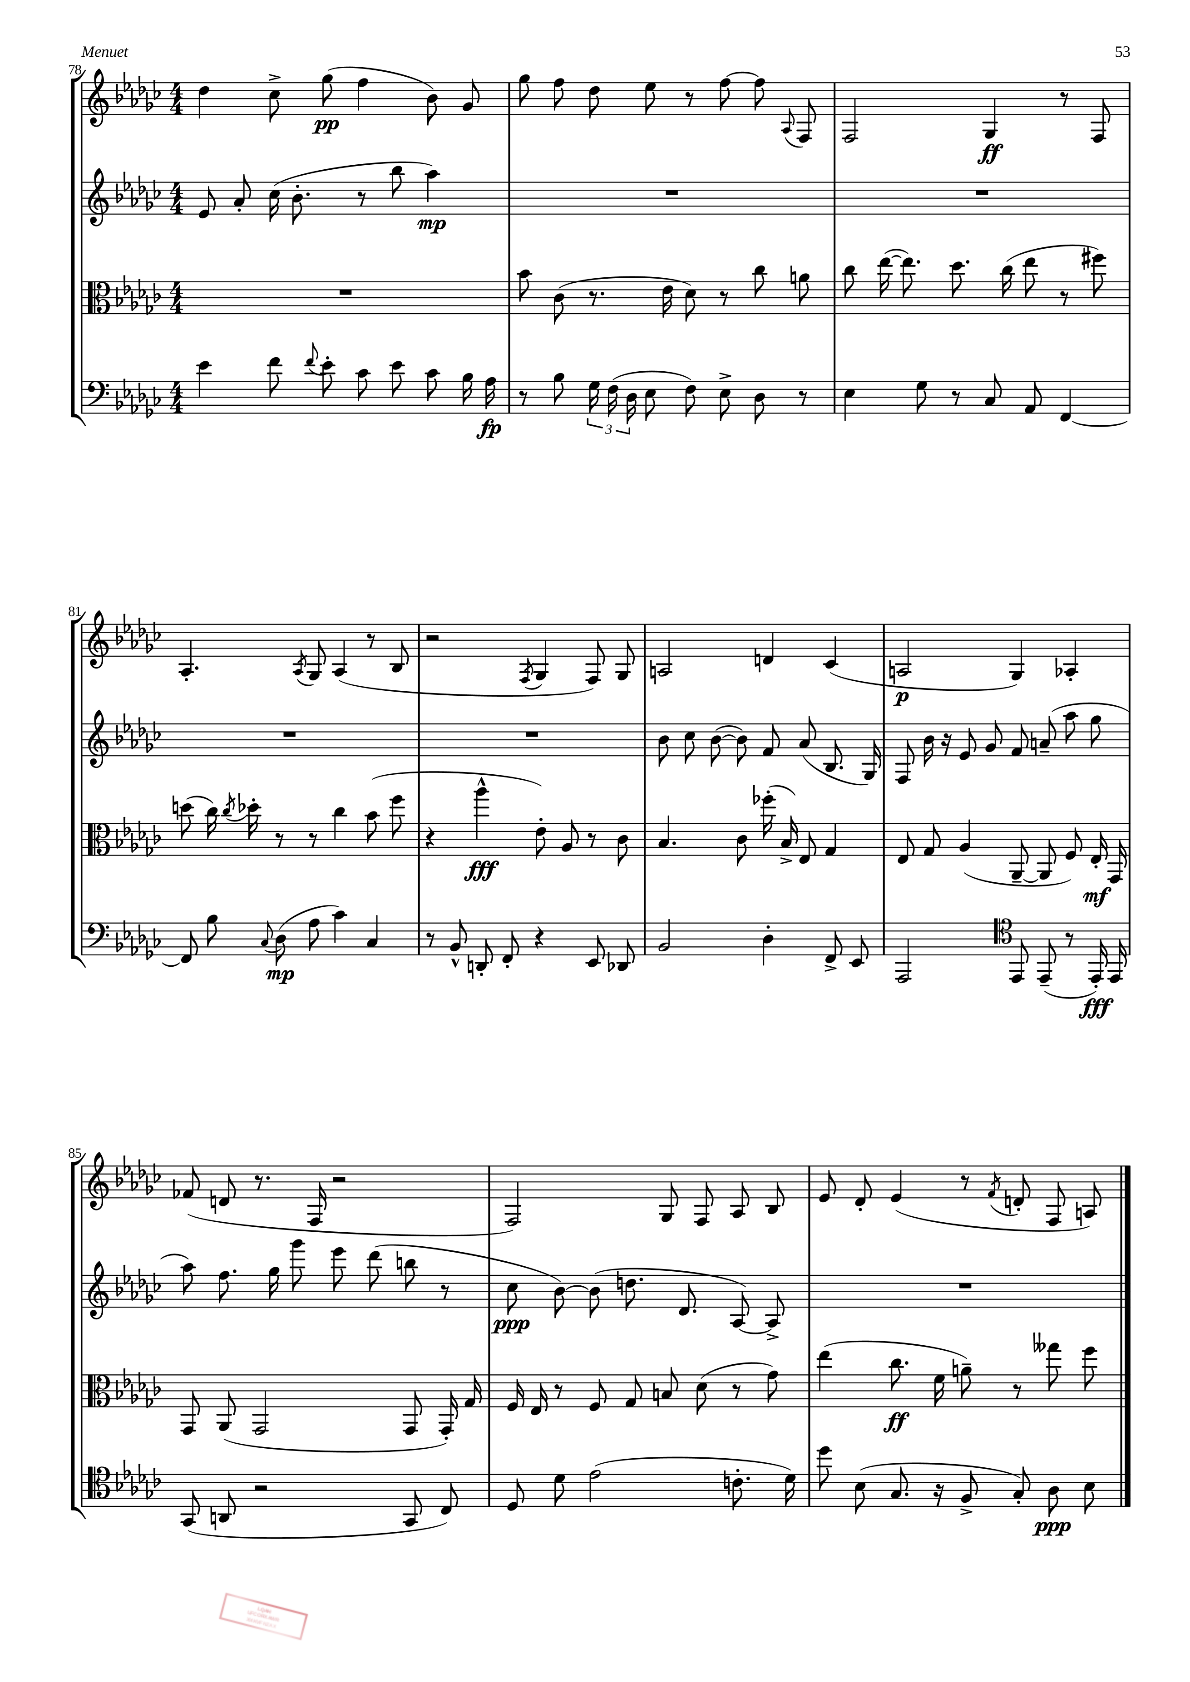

**kern	**dynam	**kern	**dynam	**kern	**dynam	**kern	**dynam
*part4	*part4	*part3	*part3	*part2	*part2	*part1	*part1
*staff4	*staff4	*staff3	*staff3	*staff2	*staff2	*staff1	*staff1
*clefF4	*	*clefC3	*	*clefG2	*	*clefG2	*
*k[b-e-a-d-g-c-]	*	*k[b-e-a-d-g-c-]	*	*k[b-e-a-d-g-c-]	*	*k[b-e-a-d-g-c-]	*
*M4/4	*	*M4/4	*	*M4/4	*	*M4/4	*
=78	=78	=78	=78	=78	=78	=78	=78
4e-\	.	1r	.	8e-/	.	4dd-\	.
.	.	.	.	8a-'/	.	.	.
8f\	.	.	.	(16cc-\	.	8cc-^\	.
.	.	.	.	8.b-'\	.	.	.
8qqf/	.	.	.	.	.	.	.
8e-'\	.	.	.	.	.	(8gg-\	pp
8c-\	.	.	.	8r	.	4ff\	.
8e-\	.	.	.	8bb-\	.	.	.
8c-\	.	.	.	4aa-\)	mp	8b-\)	.
16B-\	.	.	.	.	.	8g-/	.
16A-\	fp	.	.	.	.	.	.
=79	=79	=79	=79	=79	=79	=79	=79
8r	.	8b-\	.	1r	.	8gg-\	.
8B-\	.	(8c-\	.	.	.	8ff\	.
24G-\	.	8.r	.	.	.	8dd-\	.
(24F\	.	.	.	.	.	.	.
24D-\	.	.	.	.	.	.	.
8E-\	.	.	.	.	.	8ee-\	.
.	.	16e-\	.	.	.	.	.
8F\)	.	8d-\)	.	.	.	8r	.
8E-^\	.	8r	.	.	.	[8ff\	.
8D-\	.	8cc-\	.	.	.	8ff\]	.
.	.	.	.	.	.	8qqA-/	.
8r	.	8an\	.	.	.	8F/	.
=80	=80	=80	=80	=80	=80	=80	=80
4E-\	.	8cc-\	.	1r	.	2F/	.
.	.	([16ee-\	.	.	.	.	.
.	.	8.ee-\])	.	.	.	.	.
8G-\	.	.	.	.	.	.	.
8r	.	8.dd-\	.	.	.	.	.
8C-/	.	.	.	.	.	4G-/	ff
.	.	(16cc-\	.	.	.	.	.
8AA-/	.	8ee-\	.	.	.	.	.
[4FF/	.	8r	.	.	.	8r	.
.	.	8ff#X\)	.	.	.	8F/	.
!!LO:LB:g=z
=81	=81	=81	=81	=81	=81	=81	=81
8FF/]	.	(8ddn\	.	1r	.	4.A-'/	.
8B-\	.	16cc-\)	.	.	.	.	.
.	.	8qcc-/	.	.	.	.	.
.	.	16dd-X'\	.	.	.	.	.
8qqC-/	.	.	.	.	.	.	.
(8D-\	mp	8r	.	.	.	.	.
.	.	.	.	.	.	8qA-/	.
8A-\	.	8r	.	.	.	8G-/	.
4c-\)	.	4cc-\	.	.	.	(4A-/	.
4C-/	.	(8b-\	.	.	.	8r	.
.	.	8ff\	.	.	.	8B-/	.
=82	=82	=82	=82	=82	=82	=82	=82
8r	.	4r	.	1r	.	2r	.
8BB-^^/	.	.	.	.	.	.	.
8DDn'/	.	4aa-^^\	fff	.	.	.	.
8FF'/	.	.	.	.	.	.	.
.	.	.	.	.	.	8qF/	.
4r	.	8e-'\)	.	.	.	4G-/	.
.	.	8A-/	.	.	.	.	.
8EE-/	.	8r	.	.	.	8F/)	.
8DD-X/	.	8c-\	.	.	.	8G-/	.
=83	=83	=83	=83	=83	=83	=83	=83
2BB-/	.	4.B-/	.	8b-\	.	2An/	.
.	.	.	.	8cc-\	.	.	.
.	.	.	.	([8b-\	.	.	.
.	.	8c-\	.	8b-\])	.	.	.
4D-'\	.	(16ff-X'\	.	8f/	.	4dn/	.
.	.	16B-^/)	.	.	.	.	.
.	.	8E-/	.	(8a-/	.	.	.
8FF^/	.	4G-/	.	8.B-/	.	(4c-/	.
8EE-/	.	.	.	.	.	.	.
.	.	.	.	16G-/)	.	.	.
=84	=84	=84	=84	=84	=84	=84	=84
2AAA-/	.	8E-/	.	8F/	.	2An/	p
.	.	8G-/	.	16b-\	.	.	.
.	.	.	.	16r	.	.	.
.	.	(4A-/	.	8e-/	.	.	.
.	.	.	.	8g-/	.	.	.
*clefC4	*	*	*	*	*	*	*
8EE-/	.	[8AA-~/	.	8f/	.	4G-/)	.
(8EE-~/	.	8AA-/]	.	(8an~/	.	.	.
8r	.	8F/)	.	8aa-\	.	4A-X'/	.
16EE-'/)	fff	16E-'/	mf	8gg-\	.	.	.
16EE-/	.	16GG-/	.	.	.	.	.
!!LO:LB:g=z
=85	=85	=85	=85	=85	=85	=85	=85
(8GG-/	.	8GG-/	.	8aa-\)	.	(8f-X/	.
8AAn/	.	(8AA-/	.	8.ff\	.	8dn/	.
2r	.	2GG-/	.	.	.	8.r	.
.	.	.	.	16gg-\	.	.	.
.	.	.	.	8ggg-\	.	.	.
.	.	.	.	.	.	16F/	.
.	.	.	.	8eee-\	.	2r	.
.	.	.	.	(8ddd-\	.	.	.
8GG-/	.	8GG-/	.	8bbn\	.	.	.
8C-/)	.	16GG-'/)	.	8r	.	.	.
.	.	16G-/	.	.	.	.	.
=86	=86	=86	=86	=86	=86	=86	=86
8D-/	.	16F/	.	8cc-\	ppp	2F/)	.
.	.	16E-/	.	.	.	.	.
8d-\	.	8r	.	[8b-\)	.	.	.
(2e-\	.	8F/	.	(8b-\]	.	.	.
.	.	8G-/	.	8.ddn\	.	.	.
.	.	8Bn/	.	.	.	8G-/	.
.	.	.	.	8.d-/	.	.	.
.	.	(8d-\	.	.	.	8F/	.
8.cn'\	.	8r	.	[8A-/)	.	8A-/	.
.	.	8g-\)	.	8A-^/]	.	8B-/	.
16d-\)	.	.	.	.	.	.	.
=87	=87	=87	=87	=87	=87	=87	=87
8dd-\	.	(4ee-\	.	1r	.	8e-/	.
(8B-\	.	.	.	.	.	8d-'/	.
8.G-/	.	8.cc-\	ff	.	.	(4e-/	.
16r	.	16f\	.	.	.	.	.
8F^/	.	8an~\)	.	.	.	8r	.
.	.	.	.	.	.	8qf/	.
8G-'/)	.	8r	.	.	.	8dn'/	.
8A-\	ppp	8gg--X\	.	.	.	8F/	.
8B-\	.	8ff\	.	.	.	8An/)	.
==	==	==	==	==	==	==	==
*-	*-	*-	*-	*-	*-	*-	*-
